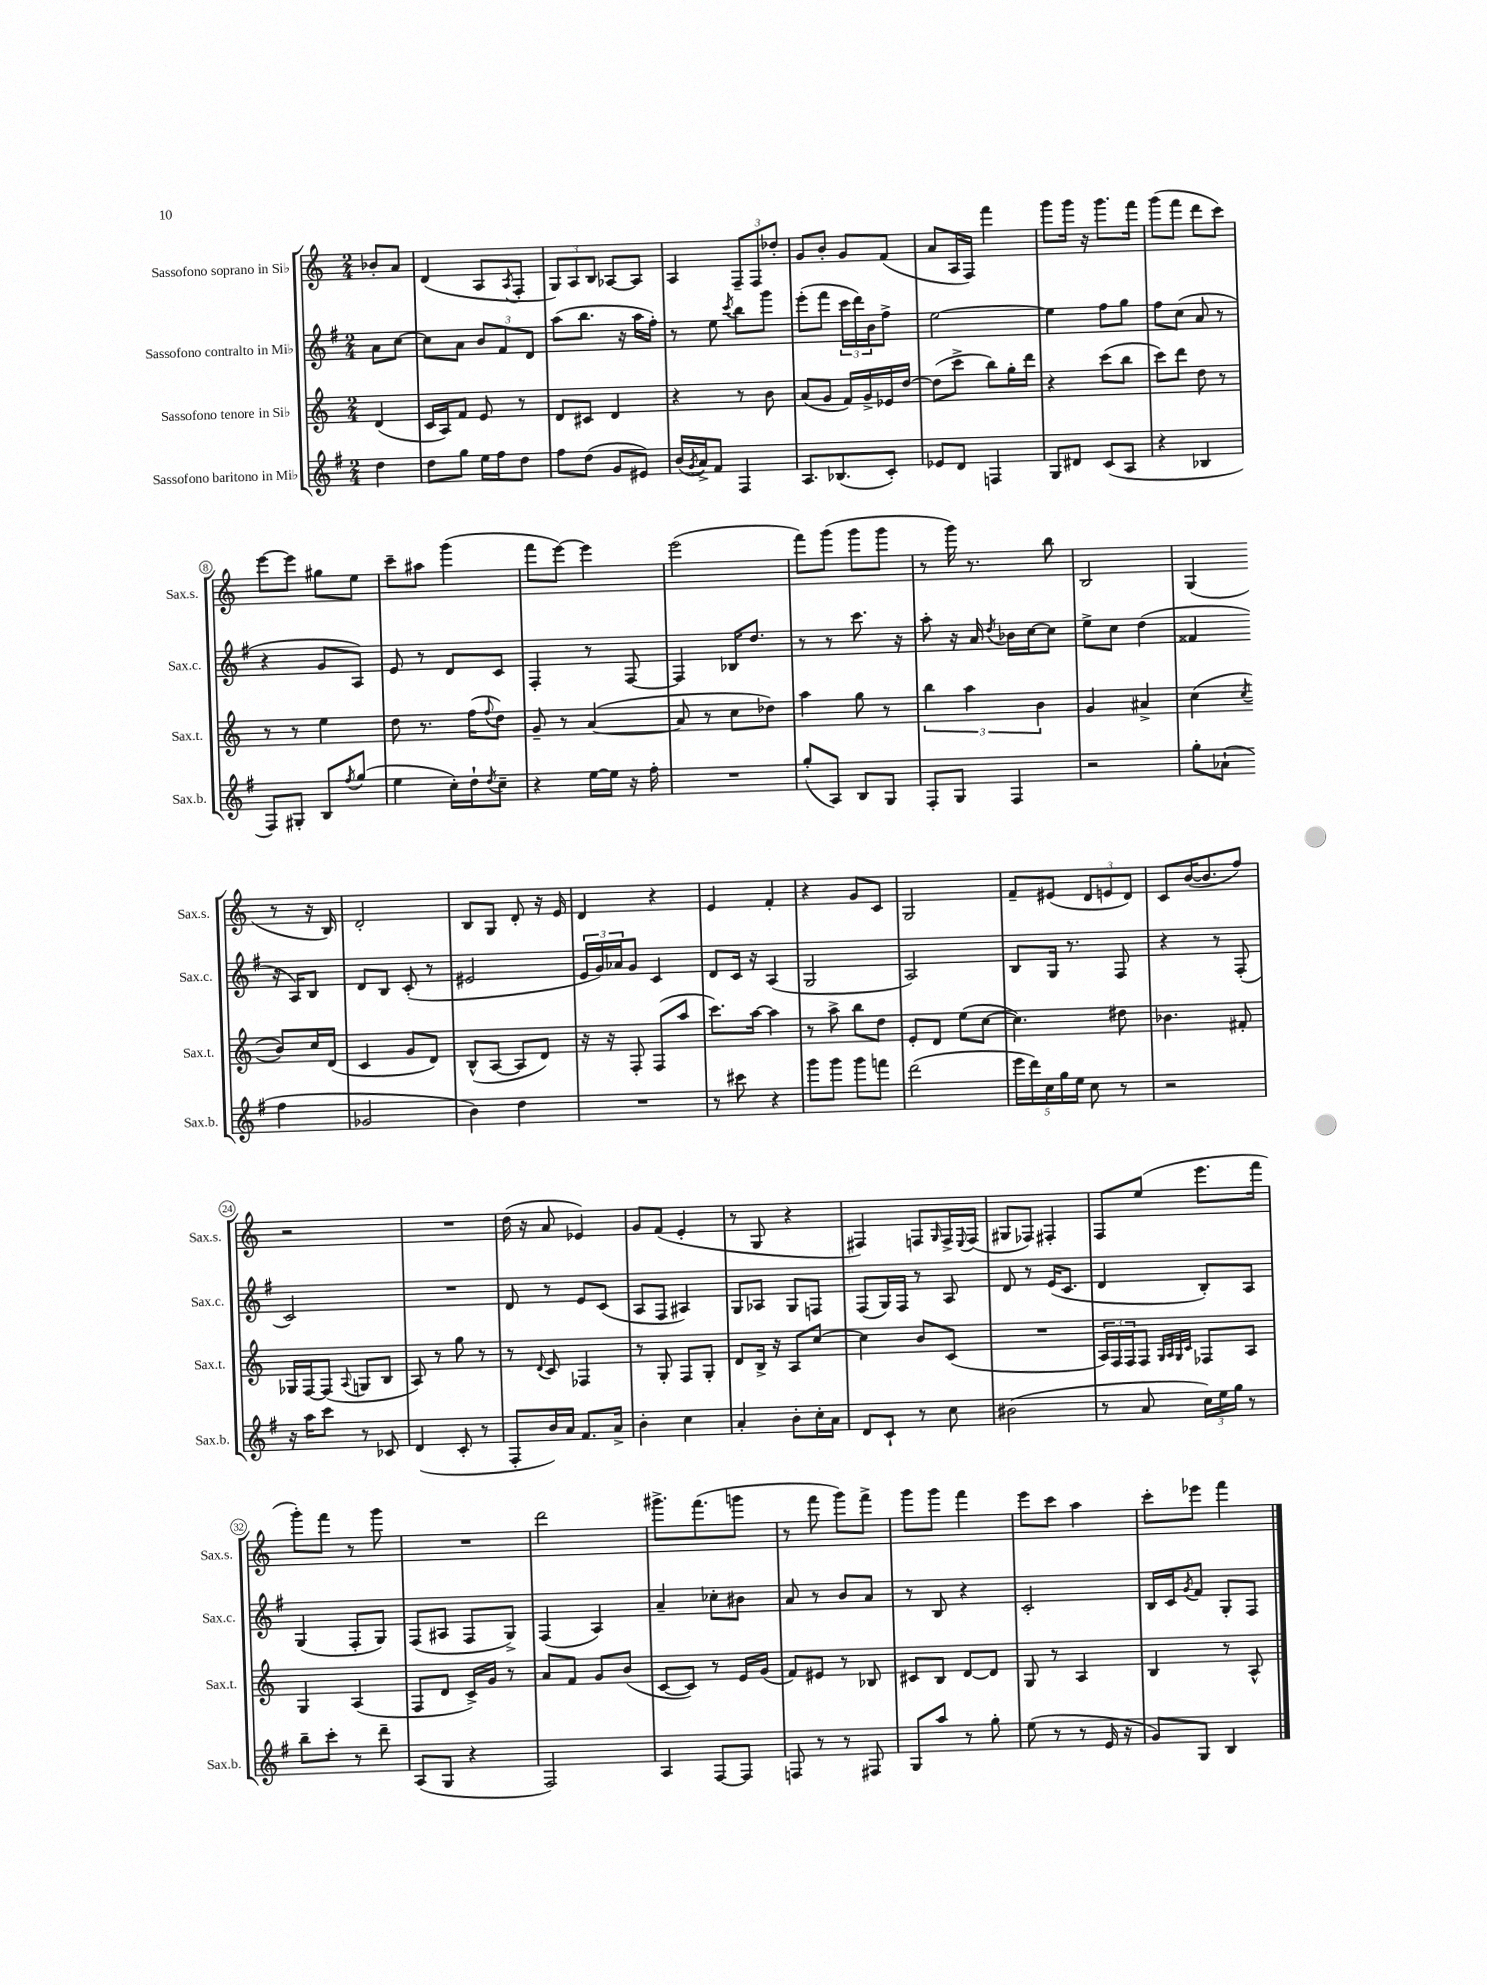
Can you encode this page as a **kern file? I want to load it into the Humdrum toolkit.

**kern	**kern	**kern	**kern
*staff4	*staff3	*staff2	*staff1
*clefG2	*clefG2	*clefG2	*clefG2
*k[f#]	*k[]	*k[f#]	*k[]
*M2/4	*M2/4	*M2/4	*M2/4
4dd	(4d	8a	8b-'
.	.	[8cc	8a
=	=	=	=
8dd	16c	8cc]	(4d
.	16A)	.	.
8gg	8f	8a	.
16ee	8e	12b	8A
16ff#	.	.	.
.	.	12f#	.
.	.	.	8qA
8dd	8r	.	8F'
.	.	12d	.
=	=	=	=
8ff#	8d	(8aa	12G)
.	.	.	12A
(8dd	8c#	8.bb	.
.	.	.	12B
8g	4d	.	[8A-
.	.	16r	.
8e#)	.	16aa	8A-]
.	.	16ff#')	.
=	=	=	=
(16b	4r	8r	4A
8qg	.	.	.
16a^)	.	.	.
8f#	.	8ee	.
.	.	8qccc	.
4F#	8r	8bb	12F~
.	.	.	12F
.	8b	8ggg	.
.	.	.	12dd-'
=	=	=	=
8.A	(8a	(8eee'	8g
.	8g	8fff#	8b'
(8.B-	.	.	.
.	16f)	24ccc	8g
.	.	24ddd)	.
.	16g^	.	.
.	.	24b	.
8c')	16e-	8ff#^	(8f
.	[16dd	.	.
=	=	=	=
8e-	(8dd]	[2ee	8a
8d	8ccc^	.	16A
.	.	.	16F)
4F	8bb)	.	4fff
.	16gg'	.	.
.	16ddd	.	.
=	=	=	=
8G	4r	4ee]	8ggg
8d#	.	.	16ggg
.	.	.	16r
(8c	(8ccc	8ff#	8.ggg
8A	8bb	8gg	.
.	.	.	16fff
=	=	=	=
4r	8ccc)	8ff#	(8ggg
.	8ddd	(8cc	8fff
4B-	8dd	8a	8ddd
.	8r	8r	8ccc)
=	=	=	=
8F#)	8r	4r	[8eee
8G#'	8r	.	8eee]
8B	4ee	8g	8gg#
8qff#	.	.	.
(8gg	.	8A)	8ee
=	=	=	=
4ee	8dd	8e	8ccc~
.	8.r	8r	8aa#
16cc')	.	8d	(4ggg
16dd`	(16ff	.	.
8qdd	8qqff	.	.
8cc~	8dd)	8c	.
=	=	=	=
4r	8g~	4F#'	8fff
.	8r	.	[8eee)
[16ee	([4a	8r	4eee]
16ee]	.	.	.
16r	.	[8F#	.
16ff#'	.	.	.
=	=	=	=
2r	8a]	4F#]	(2eee
.	8r	.	.
.	8cc	16B-	.
.	.	8.dd	.
.	8dd-)	.	.
=	=	=	=
(8gg'	4aa	8r	8fff)
8A)	.	8r	(8ggg
8B	8gg	8.ccc	8ggg
8G	8r	.	8ggg
.	.	16r	.
=	=	=	=
8F#'	6bb	8aa'	8r
8G	.	16r	16ggg)
.	6aa	.	.
.	.	16a	8.r
.	.	8qdd	.
4F#	.	16b-	.
.	.	[16cc	.
.	6b	.	.
.	.	8cc]	8bb
=	=	=	=
2r	4g	8ee^	2B
.	.	8cc	.
.	4a#^	(4dd	.
=	=	=	=
8gg'	(4cc	4f##	(4G
(8a-`	.	.	.
.	8qcc	.	.
4ff#	8b)	16r	8r
.	.	16A)	.
.	16cc	8B	16r
.	(16d	.	16B)
=	=	=	=
2g-	4c	8d	2d'
.	.	8B	.
.	8g	(8c'	.
.	8d)	8r	.
=	=	=	=
4b)	(8B^^	2e#	8B
.	[8A	.	8G
4dd	8A]	.	8d'
.	8d)	.	16r
.	.	.	16e
=	=	=	=
2r	16r	24e	4d
.	.	24g)	.
.	16r	.	.
.	.	24a-	.
.	8F'	8g	.
.	(8F	4c	4r
.	8aa	.	.
=	=	=	=
8r	8.ccc)	8d	4e
8ccc#	.	16c	.
.	[16aa	16r	.
4r	4aa]	(4A	4f'
=	=	=	=
8ggg	8r	2G	4r
8ggg	8aa^	.	.
8ggg	8bb	.	8g
8fff	8dd	.	8c
=	=	=	=
(2ddd	8e'	2A)	2G
.	8d	.	.
.	(8ee	.	.
.	[8cc	.	.
=	=	=	=
20eee	4.cc])	8B	8f~
20ddd)	.	.	.
20cc	.	.	.
.	.	16G	(8e#
20gg	.	.	.
.	.	8.r	.
20ee	.	.	.
8cc	.	.	12d
.	.	.	12e
8r	8dd#	8F#	.
.	.	.	12d)
=	=	=	=
2r	4.b-	4r	8c
.	.	.	([16b
.	.	.	8.b]
.	.	8r	.
.	8f#'	(8F#'	8ff)
=	=	=	=
16r	16G-	2c)	2r
16aa	[16F	.	.
8ccc	(8F]	.	.
.	8qqA	.	.
8r	8G	.	.
8c-	8B	.	.
=	=	=	=
(4d	8A)	2r	2r
.	8r	.	.
8c'	8gg	.	.
8r	8r	.	.
=	=	=	=
8F#'	8r	8d	(16dd
.	.	.	16r
.	8qqd	.	.
16b)	8c	8r	8a
16a	.	.	.
8.f#	4F-	8e	4e-)
.	.	(8c	.
16a^	.	.	.
=	=	=	=
4b'	8r	8A	8g
.	8G'	8F#	(8f
4cc	8F	4A#)	4e'
.	8G'	.	.
=	=	=	=
4a'	8d	8G	8r
.	16B^	8A-	8G
.	16r	.	.
8b'	8A	8G	4r
16cc'	[8cc	8F	.
16a	.	.	.
=	=	=	=
8d	4cc]	(8F#	4F#)
8c`	.	16G)	.
.	.	16F#	.
8r	8b	8r	8F
.	.	.	16qqG
8cc	(8c	8A	16F^
.	.	.	8qqE
.	.	.	(16F
=	=	=	=
(2b#	2r	8d	8G#
.	.	8r	8F-)
.	.	(16e	4F#'
.	.	8.c	.
=	=	=	=
8r	24A)	4d	8F
.	24F	.	.
.	24F	.	.
8a	8F	.	(8ee
.	32qqG	.	.
.	32qqA	.	.
.	32qqG	.	.
.	32qqc	.	.
24cc)	8F-	8B')	8.eee
24ee	.	.	.
24gg	.	.	.
8r	8A	8A	.
.	.	.	16fff
=	=	=	=
8bb~	4G	(4G	8ggg')
8ccc'	.	.	8fff
8r	(4A	8F#'	8r
8ddd~	.	8G)	8ggg
=	=	=	=
(8A	8F	(8F#	2r
8G	8d	8A#	.
4r	16c^)	8F#	.
.	16g	.	.
.	8r	8G^)	.
=	=	=	=
2F#)	8a	(4F#	2ddd
.	8f	.	.
.	8g	4A)	.
.	(8b	.	.
=	=	=	=
4A	[8c	4a~	8.ggg#^
.	8c])	.	.
.	.	.	(8.fff
[8F#	8r	8cc-'	.
8F#]	16e	8b#	8ggg
.	(16g	.	.
=	=	=	=
8F	8f)	8a	8r
8r	8e#	8r	8fff
8r	8r	8b	8ggg)
8F#	8B-	8a	8fff^
=	=	=	=
8G	8c#	8r	8ggg
8aa	8B	8B	8ggg
8r	[8d	4r	4fff
8gg'	8d]	.	.
=	=	=	=
(8ee	8G	2c'	8eee
8r	8r	.	8ccc
8r	4A	.	4aa
16e	.	.	.
16r	.	.	.
=	=	=	=
8g)	4B	16B	8ccc'
.	.	16c	.
.	.	8qg	.
8G	.	8f#	8eee-
4B	8r	8G'	4fff
.	8A^^	8F#	.
==	==	==	==
*-	*-	*-	*-
